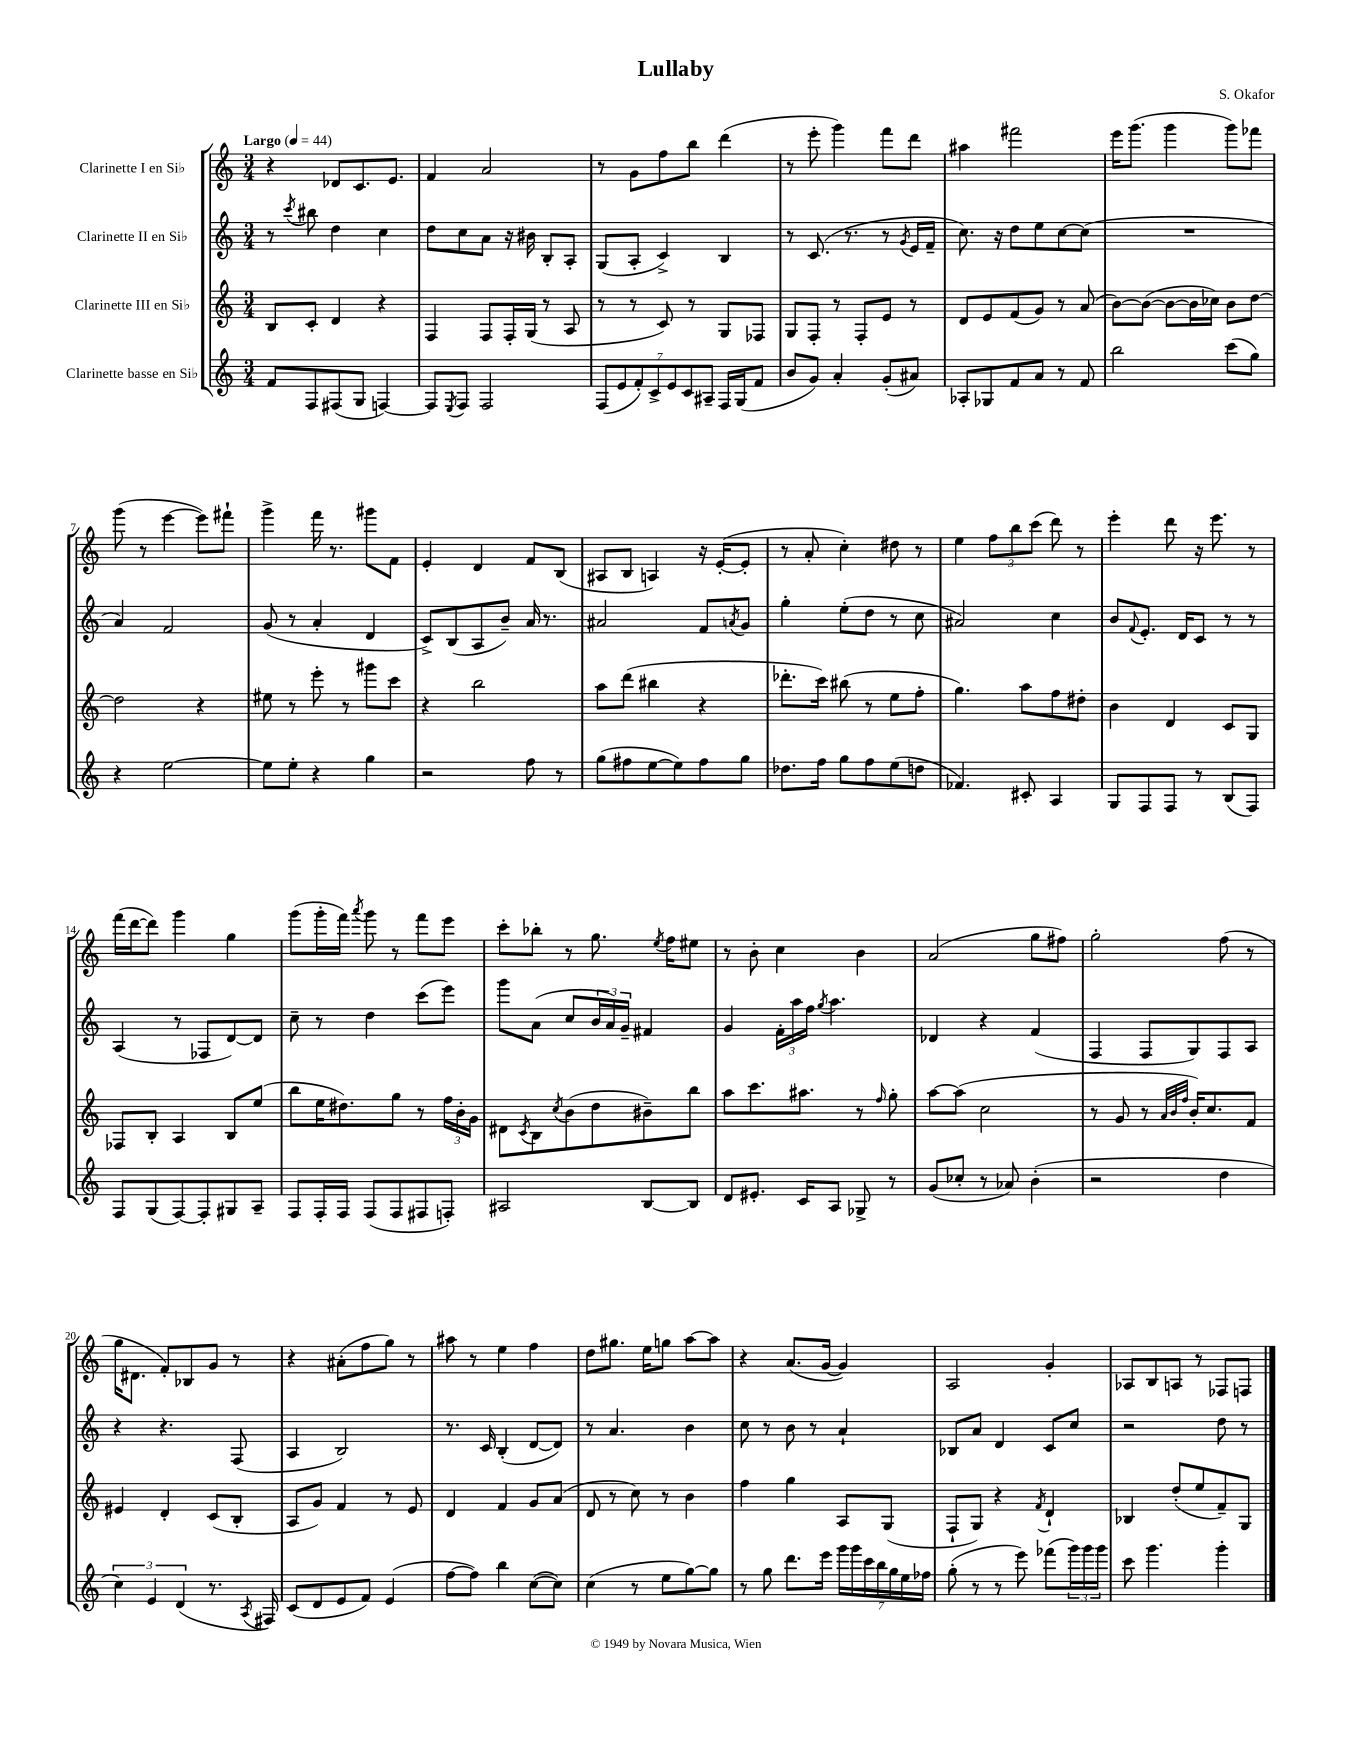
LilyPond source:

\header { title = "Lullaby" composer = "S. Okafor" }
<<
\new StaffGroup <<
\new Staff = "s0" \with { instrumentName = "Clarinette I en Sib" } {
    \clef treble \key c \major \numericTimeSignature \time 3/4 \tempo "Largo" 4 = 44
    r4 des'8 c'8. e'8. |
    f'4 a'2 |
    r8 g'8 f''8 b''8 d'''4( |
    r8 e'''8-. g'''4) f'''8 d'''8 |
    ais''4 fis'''2 |
    e'''16 g'''8.( g'''4 g'''8) fes'''8 |
    g'''8( r8 e'''4~ e'''8) fis'''8-! |
    g'''4-> f'''16 r8. gis'''8 f'8 |
    e'4-. d'4 f'8 b8( |
    ais8 b8 a4) r16 e'16~-.( e'8-. |
    r8 a'8-. c''4-.) dis''8 r8 |
    e''4 \tuplet 3/2 { f''8 b''8 c'''8( } d'''8) r8 |
    e'''4-. d'''8 r16 e'''8. r8 |
    f'''16( d'''16~ d'''8) g'''4 g''4 |
    g'''8( g'''16-. f'''16) \acciaccatura { a'''8 } g'''8 r8 f'''8 e'''8 |
    c'''8-. bes''8-. r8 g''8. \acciaccatura { e''8 } f''16 eis''8 |
    r8 b'8-. c''4 b'4 |
    a'2( g''8 fis''8) |
    g''2-. f''8( r8 |
    g''16 dis'8. f'8-.) bes8 g'8 r8 |
    r4 ais'8-.( f''8 g''8) r8 |
    ais''8 r8 e''4 f''4 |
    d''8 gis''8. e''16 g''8 a''8~ a''8 |
    r4 a'8.( g'16~ g'4) |
    a2 g'4-. |
    aes8 b8 a8 r8 fes8 f8 \bar "|." |
}
\new Staff = "s1" \with { instrumentName = "Clarinette II en Sib" } {
    \clef treble \key c \major \numericTimeSignature \time 3/4
    r8 \acciaccatura { c'''8 } bis''8 d''4 c''4 |
    d''8 c''8 a'8 r16 bis'16 b8-. a8-. |
    g8( a8-. c'4->) b4 |
    r8 c'8.( r8. r8 \acciaccatura { g'8 } e'16 f'16-- |
    c''8.) r16 d''8 e''8 c''8~ c''8( |
    R2. |
    a'4) f'2 |
    g'8( r8 a'4-. d'4 |
    c'8->) b8( a8 b'8--) a'16 r8. |
    ais'2 f'8 \acciaccatura { a'8 } g'8 |
    g''4-. e''8-.( d''8 r8 c''8 |
    ais'2) c''4 |
    b'8 \appoggiatura { f'8 } e'8.-. d'16 c'8 r8 r8 |
    a4( r8 fes8 d'8~) d'8 |
    c''8-- r8 d''4 c'''8( e'''8) |
    g'''8 a'8( c''8 \tuplet 3/2 { b'16 a'16) g'16-- } fis'4 |
    g'4 \tuplet 3/2 { f'16-. a''16 f''16 } \acciaccatura { g''8 } a''4. |
    des'4 r4 f'4( |
    f4 f8 g8) f8 a8 |
    r4 r4. f8( |
    a4 b2) |
    r8. c'16 b4-.( d'8~ d'8) |
    r8 a'4. b'4 |
    c''8 r8 b'8 r8 a'4-! |
    bes8 a'8 d'4 c'8 c''8 |
    r2 d''8 r8 \bar "|." |
}
\new Staff = "s2" \with { instrumentName = "Clarinette III en Sib" } {
    \clef treble \key c \major \numericTimeSignature \time 3/4
    b8 c'8-. d'4 r4 |
    f4 f8 f16-. g16( r8 a8 |
    r8 r8 c'8) r8 g8 fes8 |
    g8 f8-. r8 f8-. e'8 r8 |
    d'8 e'8 f'8( g'8) r8 a'8( |
    b'8~) b'8~( b'8~ b'16 ces''16) b'8 d''8~ |
    d''2 r4 |
    eis''8 r8 e'''8-. r8 gis'''8 c'''8 |
    r4 b''2 |
    a''8 d'''8( bis''4 r4 |
    des'''8.-. c'''16) bis''8( r8 e''8 f''8-. |
    g''4.) a''8 f''8 dis''8-. |
    b'4 d'4 c'8 g8 |
    fes8 b8-. a4 b8 e''8( |
    b''8 e''16 dis''8.) g''8 r8 \tuplet 3/2 { f''16 b'16-. g'16 } |
    dis'8 \acciaccatura { c'8 } b8 \acciaccatura { c''8 } b'8( d''8 bis'8--) b''8 |
    a''8 c'''8. ais''8. r8 \grace { f''16 } g''8-. |
    a''8~ a''8( c''2 |
    r8 g'8 r8 \grace { a'32 b'32 f''32 } b'16-.) c''8. f'8 |
    eis'4 d'4-. c'8( b8-. |
    a8 g'8) f'4 r8 e'8 |
    d'4 f'4 g'8 a'8( |
    d'8 r8 c''8) r8 b'4 |
    f''4 g''4 a8 g8( |
    f8-! g8) r4 \acciaccatura { f'8 } d'4-! |
    bes4 d''8-.( e''8 f'8--) g8 \bar "|." |
}
\new Staff = "s3" \with { instrumentName = "Clarinette basse en Sib" } {
    \clef treble \key c \major \numericTimeSignature \time 3/4
    f'8 f8 fis8( g8 f4~) |
    f8 \acciaccatura { e8 } f8 f2 |
    \tuplet 7/4 { f8( e'8 f'8-.) c'8-> e'8 c'8 ais8-- } f16 g16( f'8 |
    b'8 g'8) a'4-. g'8-.( ais'8) |
    aes8-. ges8 f'8 a'8 r8 f'8 |
    b''2 c'''8( g''8) |
    r4 e''2~ |
    e''8 e''8-. r4 g''4 |
    r2 f''8 r8 |
    g''8( fis''8 e''8~ e''8) fis''8 g''8 |
    des''8. f''16 g''8 f''8 e''8( d''8 |
    fes'4.) cis'8-. a4 |
    g8 f8 f8 r8 b8( f8) |
    f8 g8( f8~) f8-. gis8 a8-- |
    f8 f16-. f16 f8( f8 fis8 f8-.) |
    ais2 b8~ b8 |
    d'8 eis'8.-. c'16 a8 ges8-> r8 |
    g'8( ces''8-. r8 aes'8) b'4-.( |
    r2 d''4 |
    \tuplet 3/2 { c''4) e'4 d'4( } r8. \acciaccatura { a8 } fis16) |
    c'8( d'8 e'8 f'8) e'4( |
    f''8~ f''8) b''4 c''8~( c''8) |
    c''4( r8 e''8 g''8~) g''8 |
    r8 g''8 d'''8. e'''16 \tuplet 7/4 { g'''16 g'''16 c'''16 b''16 g''16 e''16 fes''16 } |
    g''8-.( r8 r8 e'''8) fes'''8( \tuplet 3/2 { g'''16) g'''16 g'''16 } |
    c'''8 g'''4. g'''4-. \bar "|." |
}
>>
>>
